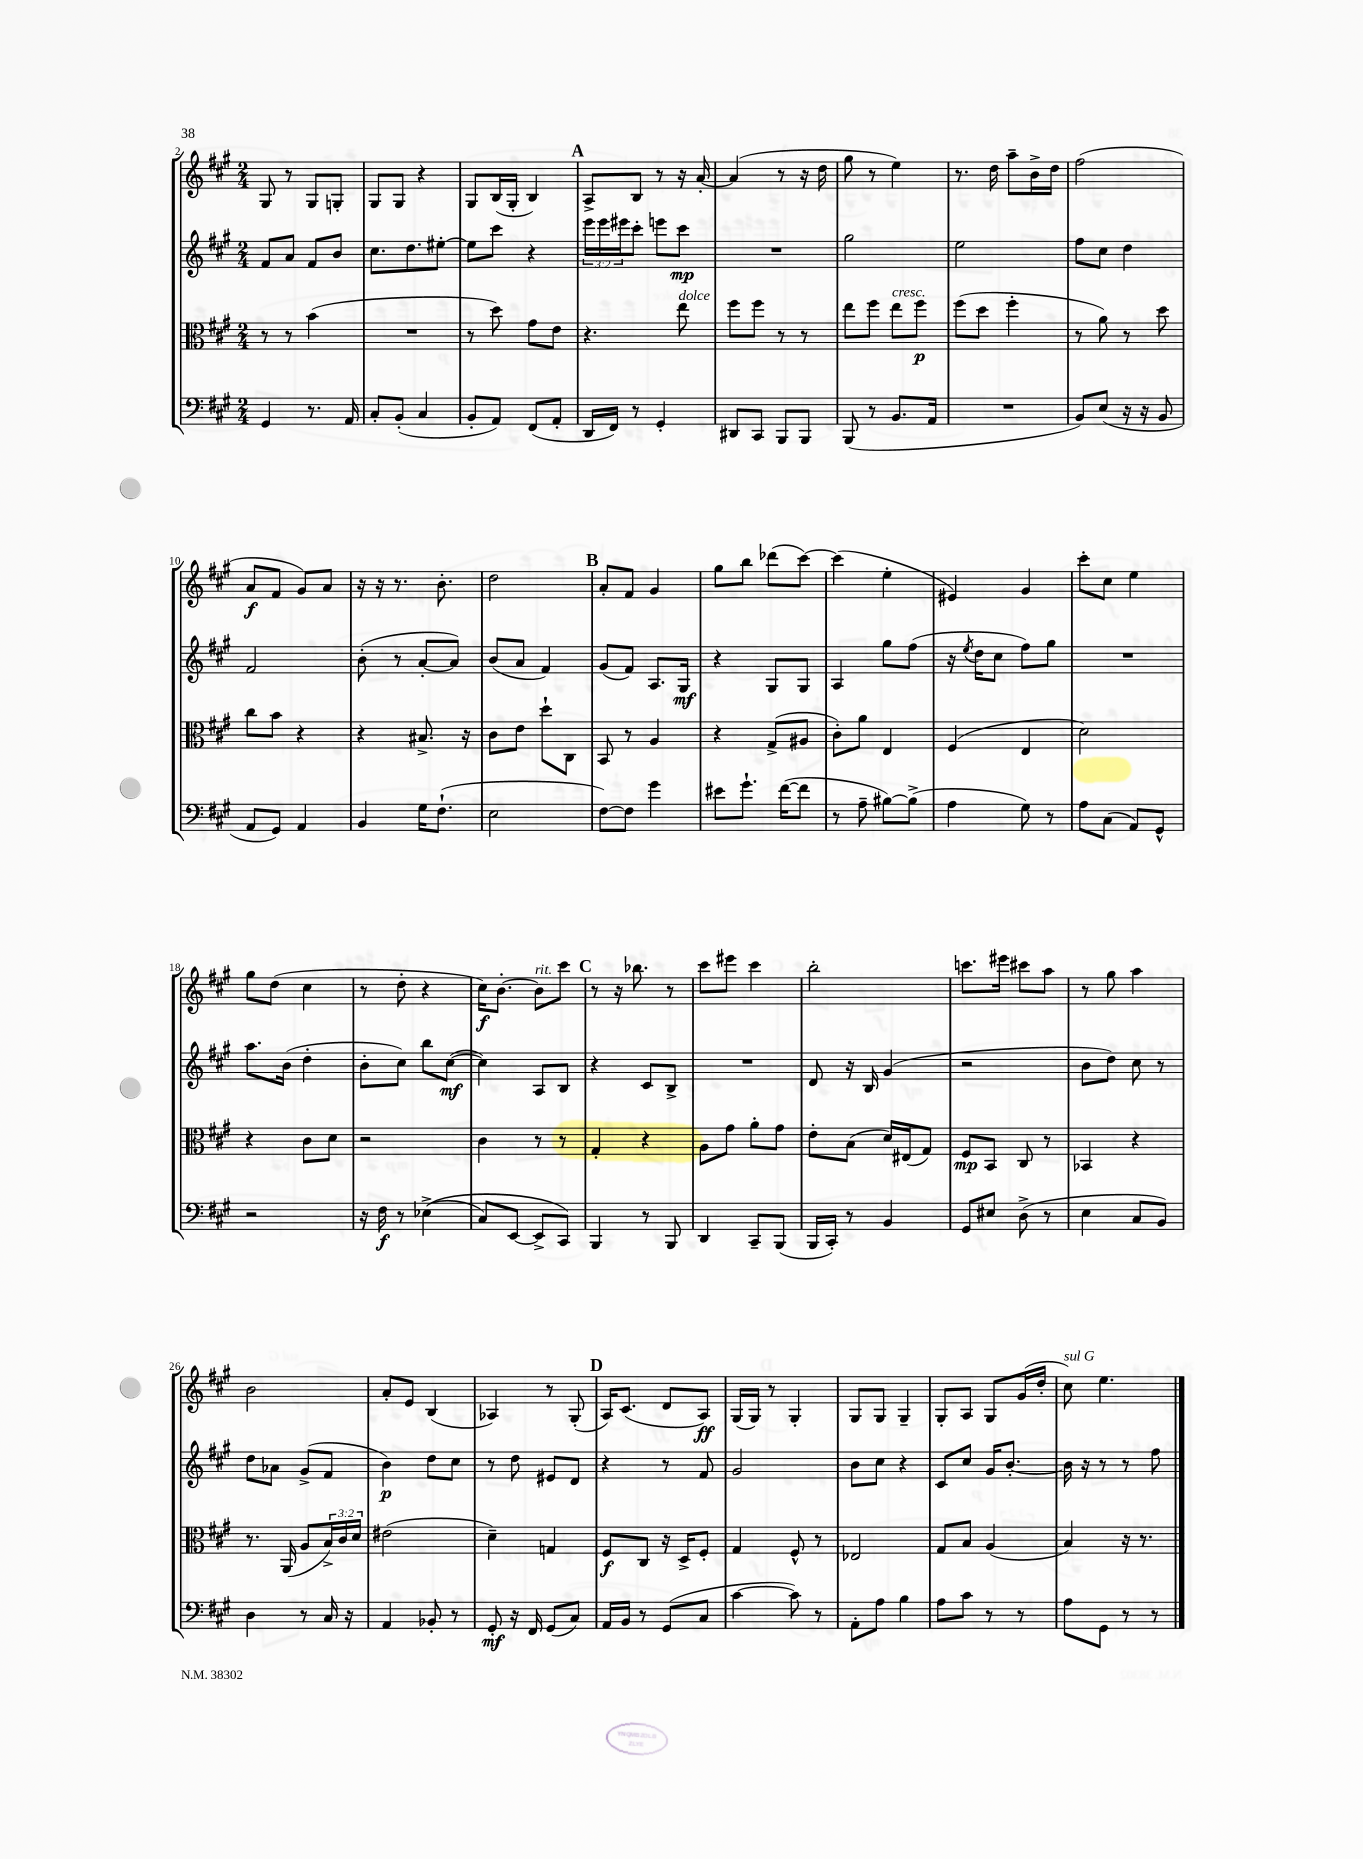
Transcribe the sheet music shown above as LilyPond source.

<<
\new StaffGroup <<
\new Staff = "s0" {
    \clef treble \key a \major \numericTimeSignature \time 2/4
    gis8 r8 gis8 g8-. |
    gis8 gis8 r4 |
    gis8 b16( gis16-. b4) |
    \mark \markup { \bold "A" } a8-> b8 r8 r16 a'16~-. |
    a'4( r8 r16 d''16 |
    gis''8 r8 e''4) |
    r8. d''16 a''8-- b'16-> d''16 |
    fis''2( |
    a'8\f fis'8 gis'8) a'8 |
    r16 r16 r8. b'8.-. |
    d''2 |
    \mark \markup { \bold "B" } a'8-. fis'8 gis'4 |
    gis''8 b''8 des'''8( cis'''8~) |
    cis'''4( e''4-. |
    eis'4) gis'4 |
    cis'''8-. cis''8 e''4 |
    gis''8 d''8( cis''4 |
    r8 d''8-. r4 |
    cis''16\f) b'8.~-. b'8^\markup { \italic "rit." } cis'''8 |
    \mark \markup { \bold "C" } r8 r16 bes''8. r8 |
    cis'''8 eis'''8 cis'''4 |
    b''2-. |
    c'''8. eis'''16 cis'''8 a''8 |
    r8 gis''8 a''4 |
    b'2 |
    a'8-. e'8 b4( |
    aes4) r8 gis8-.( |
    \mark \markup { \bold "D" } a16) cis'8.( d'8 a8\ff) |
    gis16( gis16) r8 gis4-. |
    gis8 gis8 gis4-- |
    gis8-. a8 gis8 gis'16( d''16-. |
    cis''8^\markup { \italic "sul G" }) e''4. \bar "|." |
}
\new Staff = "s1" {
    \clef treble \key a \major \numericTimeSignature \time 2/4 \override Staff.TupletNumber.text = #tuplet-number::calc-fraction-text
    fis'8 a'8 fis'8 b'8 |
    cis''8. d''8. eis''8~-. |
    eis''8 cis'''8 r4 |
    \mark \markup { \bold "A" } \tuplet 3/2 { e'''16 e'''16 eis'''16 } cis'''8-. e'''8 cis'''8\mp |
    R2 |
    gis''2 |
    e''2 |
    fis''8 cis''8 d''4 |
    fis'2 |
    b'8-.( r8 a'8~-. a'8) |
    b'8( a'8 fis'4) |
    \mark \markup { \bold "B" } gis'8( fis'8) a8. gis16\mf |
    r4 gis8 gis8 |
    a4 gis''8 fis''8( |
    r16 \acciaccatura { e''8 } d''16 cis''8 fis''8) gis''8 |
    R2 |
    a''8. b'16( d''4-. |
    b'8-. cis''8) b''8 cis''8~\mf( |
    cis''4) a8 b8 |
    \mark \markup { \bold "C" } r4 cis'8 b8-> |
    R2 |
    d'8 r16 b16 gis'4( |
    r2 |
    b'8 d''8) cis''8 r8 |
    d''8 aes'8 gis'8->( fis'8 |
    b'4\p) d''8 cis''8 |
    r8 d''8 eis'8 d'8 |
    \mark \markup { \bold "D" } r4 r8 fis'8 |
    gis'2 |
    b'8 cis''8 r4 |
    cis'8 cis''8 gis'16 b'8.~-. |
    b'16 r16 r8 r8 fis''8 \bar "|." |
}
\new Staff = "s2" {
    \clef alto \key a \major \numericTimeSignature \time 2/4 \override Staff.TupletNumber.text = #tuplet-number::calc-fraction-text
    r8 r8 b'4( |
    R2 |
    r8 d''8) gis'8 e'8 |
    \mark \markup { \bold "A" } r4. e''8^\markup { \italic "dolce" } |
    fis''8 fis''8 r8 r8 |
    e''8 fis''8 e''8^\markup { \italic "cresc." } fis''8\p |
    fis''8( d''8 fis''4-. |
    r8 a'8) r8 d''8 |
    cis''8 b'8 r4 |
    r4 bis8.-> r16 |
    cis'8 e'8 d''8-! cis8 |
    \mark \markup { \bold "B" } b,8 r8 a4 |
    r4 gis8->( ais8 |
    cis'8-.) a'8 e4 |
    fis4( e4 |
    d'2) |
    r4 cis'8 d'8 |
    r2 |
    cis'4 r8 r8 |
    \mark \markup { \bold "C" } gis4-. r4 |
    a8 gis'8 a'8-. gis'8 |
    e'8-. b8( d'16) eis16( gis8) |
    fis8\mp b,8 cis8 r8 |
    bes,4 r4 |
    r8. a,16( a8 \tuplet 3/2 { b16->) cis'16 d'16 } |
    eis'2( |
    d'4--) g4 |
    \mark \markup { \bold "D" } fis8\f cis8 r16 d16-> fis8-. |
    gis4 fis8-^ r8 |
    ees2 |
    gis8 b8 a4( |
    b4) r16 r8. \bar "|." |
}
\new Staff = "s3" {
    \clef bass \key a \major \numericTimeSignature \time 2/4
    gis,4 r8. a,16 |
    cis8-. b,8-.( cis4 |
    b,8-. a,8) fis,8( a,8-. |
    \mark \markup { \bold "A" } d,16 fis,16) r8 gis,4-. |
    dis,8 cis,8 b,,8 b,,8 |
    b,,8( r8 b,8. a,16 |
    R2 |
    b,8) e8( r16 r16 b,8 |
    a,8 gis,8) a,4 |
    b,4 gis16 fis8.-!( |
    e2 |
    \mark \markup { \bold "B" } fis8~) fis8 gis'4 |
    eis'8 gis'8.-! fis'16~( fis'8 |
    r8 a8-- bis8~) bis8->( |
    a4 gis8) r8 |
    a8 cis8( a,8) gis,8-^ |
    r2 |
    r16 fis16\f r8 ees4->(\( |
    cis8) e,8~ e,8-> cis,8\) |
    \mark \markup { \bold "C" } b,,4 r8 b,,8 |
    d,4 cis,8-- b,,8( |
    b,,16 cis,16-.) r8 b,4 |
    gis,8 eis8 d8->( r8 |
    e4 cis8 b,8) |
    d4 r8 cis16 r16 |
    a,4 bes,8-. r8 |
    gis,8-.\mf r16 fis,16 gis,8( cis8) |
    \mark \markup { \bold "D" } a,16 b,16 r8 gis,8( cis8 |
    cis'4~ cis'8) r8 |
    a,8-. a8 b4 |
    a8 cis'8 r8 r8 |
    a8 gis,8 r8 r8 \bar "|." |
}
>>
>>
\layout { \context { \Score currentBarNumber = #2 } }
